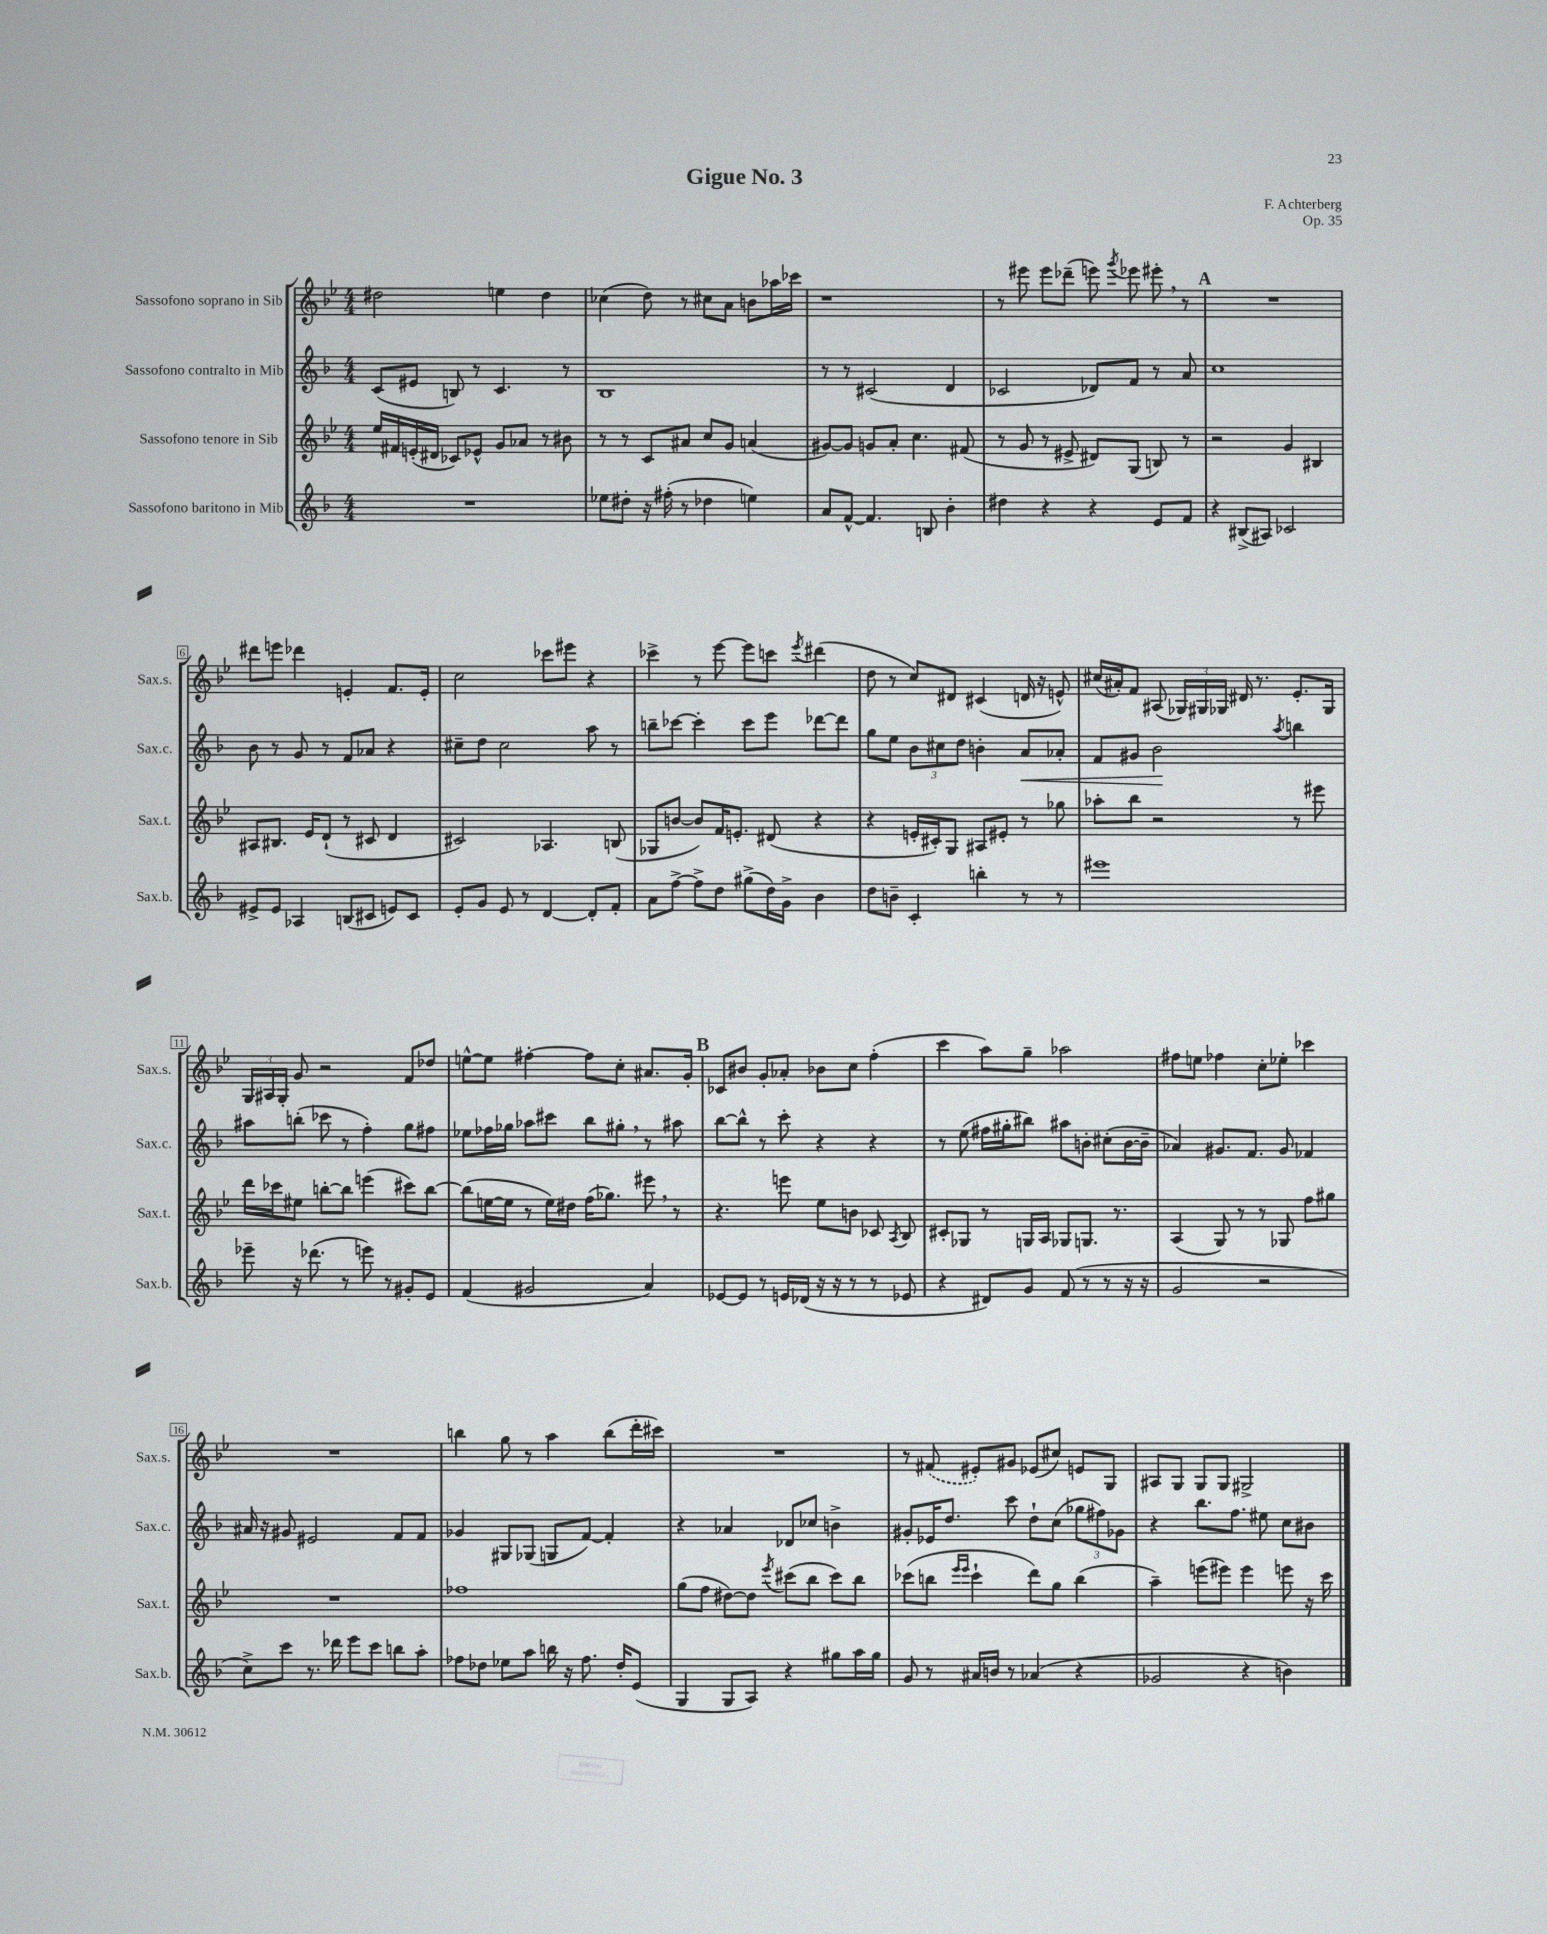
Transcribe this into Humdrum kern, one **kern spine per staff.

**kern	**kern	**kern	**kern
*staff4	*staff3	*staff2	*staff1
*clefG2	*clefG2	*clefG2	*clefG2
*k[b-]	*k[b-e-]	*k[b-]	*k[b-e-]
*M4/4	*M4/4	*M4/4	*M4/4
1r	16ee-	(8c	2dd#
.	16f#	.	.
.	(16e'	8e#	.
.	16d#	.	.
.	8c-)	8B)	.
.	8e-^^	8r	.
.	8g	4.c	4ee
.	8a-	.	.
.	8r	.	4dd#
.	8b#	8r	.
=	=	=	=
8ee-	8r	1B-	(4cc-
8dd#'	8r	.	.
16r	8c	.	8dd)
(16ff#'	.	.	.
8r	8a#	.	8r
4dd-	8cc	.	8cc#
.	8g	.	8a
4ee)	(4a	.	8b
.	.	.	16aa-
.	.	.	16ccc-
=	=	=	=
8a	[8g#)	8r	1r
[8f^^	8g#]	8r	.
4.f]	8g	(2c#	.
.	8a'	.	.
.	4.cc	.	.
8B	.	.	.
4b-'	.	4d	.
.	(8f#	.	.
=	=	=	=
4dd#	8r	2c-	8r
.	8g	.	8eee#
4r	8r	.	8eee#
.	8e#^	.	(8ddd-~
4r	8d#)	8d-)	8eee)
.	.	.	8qggg
.	(8G	8f	8eee-
8e	8B)	8r	8eee#'
8f	8r	8a	8r
=	=	=	=
4r	2r	1cc	1r
(8B#^	.	.	.
8A#)	.	.	.
2c-	4g	.	.
.	4B#	.	.
=	=	=	=
8e#^	8A#	8b-	8ddd#
8e#	8.B#	8r	8eee
4A-	.	8g	4ddd-
.	16e-	.	.
.	(8d`	8r	.
(8B	8r	8f	4e'
8c#	8c#	8a-	.
8e)	4d	4r	8.f
8c#	.	.	.
.	.	.	16e'
=	=	=	=
8e'	2c#)	8cc#~	2cc
8g	.	8dd	.
8e	.	2cc#	.
8r	.	.	.
[4d	4.A-	.	8ccc-
.	.	.	8eee#
8d']	.	8aa	4r
8f'	(8B	8r	.
=	=	=	=
8a	8G-	8bb~	4ccc-^
[8ff^	[8b	[8ccc-	.
8ff^]	8b])	4ccc-']	8r
8dd	16f	.	[8eee-
.	8.e'	.	.
(8gg#^	.	8ccc-	8eee-]
16dd)	(8d#	8eee	8ccc
16g^	.	.	.
.	.	.	8qeee-
4b-	4r	[8ddd-	(4ddd#
.	.	8ddd-]	.
=	=	=	=
8dd	4r	8gg	8dd
8b~	.	8ee	8r
4c'	16e'	12b-	8cc)
.	16c#')	.	.
.	.	12cc#	.
.	8G	.	8d#
.	.	12dd	.
4bb'	8A#	4b'	(4c#
.	8e#'	.	.
8r	8r	8a	16d
.	.	.	16r
8r	8gg-	8a-'	8e^^)
=	=	=	=
1eee#	8aa-'	8f	(16cc#
.	.	.	16a#')
.	8bb-	8g#	8f
.	2r	2b-	(8A#
.	.	.	24G-)
.	.	.	24G#
.	.	.	24G-
.	.	.	16d#
.	.	.	8.r
.	.	8qaa	.
.	8r	4bb	8.e-'
.	8eee#	.	.
.	.	.	16G-
=	=	=	=
8eee-~	16ddd	8aa#	24G
.	.	.	24A#
.	16ccc-	.	.
.	.	.	24G'
16r	8ee#	(8bb'	8g
(8.ddd-	.	.	.
.	[8bb'	8ccc-	2r
8r	8bb]	8r	.
8eee)	(4eee	4ff')	.
8r	.	.	.
8g#'	8ccc#)	8gg	8f
8e	[8bb	8ff#	8dd-
=	=	=	=
(4f	(8bb]	8ee-	[8ee^^
.	[16ee	16ff-	8ee]
.	16ee]	16gg-	.
2g#	8r	8aa-	[4ff#'
.	16ee)	8ccc#	.
.	16dd#	.	.
.	(16ff	8bb-	8ff#]
.	8.gg-)	.	.
.	.	8gg#'	8cc'
4a)	8eee#	8r	8.a#
.	8r	8aa#	.
.	.	.	16g'
=	=	=	=
[8e-	4.r	[8bb-	8c-
8e-]	.	8bb-^^]	8b#
8r	.	8r	8g'
16e	8eee	8ccc'	8a-'
(16d-	.	.	.
16r	8ee-	4r	8b-
16r	.	.	.
8r	8b	.	8cc
8r	8c-	4r	(4ff'
.	8qA	.	.
8e-	8B-	.	.
=	=	=	=
4r	8c#'	8r	4ccc
.	8G-	(8ee	.
8d#)	8r	16ff#	8aa)
.	.	16gg#'	.
8g	16G	8bb#)	8gg~
.	16A	.	.
(8f	8G-	8aa#	2aa-
8r	8.G	8b'	.
8r	.	(8cc#'	.
.	8.r	.	.
16r	.	[16b	.
16r	.	16b~]	.
=	=	=	=
2g	(4A	4a-)	8ff#
.	.	.	8ee
.	8G)	8.g#	4ff-
.	8r	.	.
.	.	8.f	.
2r	8r	.	8cc'
.	8G-	8g#	8ee-'
.	8ff	4f-	4ccc-
.	8gg#	.	.
=	=	=	=
8cc^)	1r	16a#	1r
.	.	16r	.
8ccc	.	8g#	.
8.r	.	2e#	.
16ddd-	.	.	.
8eee	.	.	.
8ccc	.	.	.
8bb	.	8f	.
8aa'	.	8f	.
=	=	=	=
8ff-	1ff-	4g-	4bb
8dd-	.	.	.
8ee-	.	8G#	8gg
8aa	.	(8G-	8r
16bb	.	8G	4aa
16r	.	.	.
8.ff-	.	[8f)	.
.	.	4f']	(8bb
16dd-'	.	.	.
(8e	.	.	16ddd'
.	.	.	16ccc#)
=	=	=	=
4G	(8gg	4r	1r
.	8ff	.	.
8G	[8dd#)	4a-	.
8A)	8dd#]	.	.
.	8qeee-	.	.
4r	(8ccc#	8d-	.
.	8bb-	8cc-	.
8gg#	8ccc#)	4b^	.
16aa	8bb-	.	.
16gg#	.	.	.
=	=	=	=
8g	(8ccc-	8g#'	8r
8r	8bb	16e-	(8f#
.	.	8.dd	.
.	16qqeee-	.	.
.	16qqeee-	.	.
16a#	4ccc-`	.	8e#')
16b	.	.	.
8r	.	8ccc	8g#
(4a-	8ddd)	8dd`	(8e-
.	8gg	(8cc	8cc#)
4r	(4bb	12gg-	8e
.	.	12ff#)	.
.	.	.	8G
.	.	12g-	.
=	=	=	=
2g-	4aa~)	4r	8A#
.	.	.	8G
.	(8eee	8.bb-	8G
.	8eee#)	.	8G
.	.	8.ff	.
4r	4eee#	.	2G#^
.	.	8ee#	.
4b)	8eee	8cc	.
.	16r	8b#	.
.	16ccc	.	.
==	==	==	==
*-	*-	*-	*-
